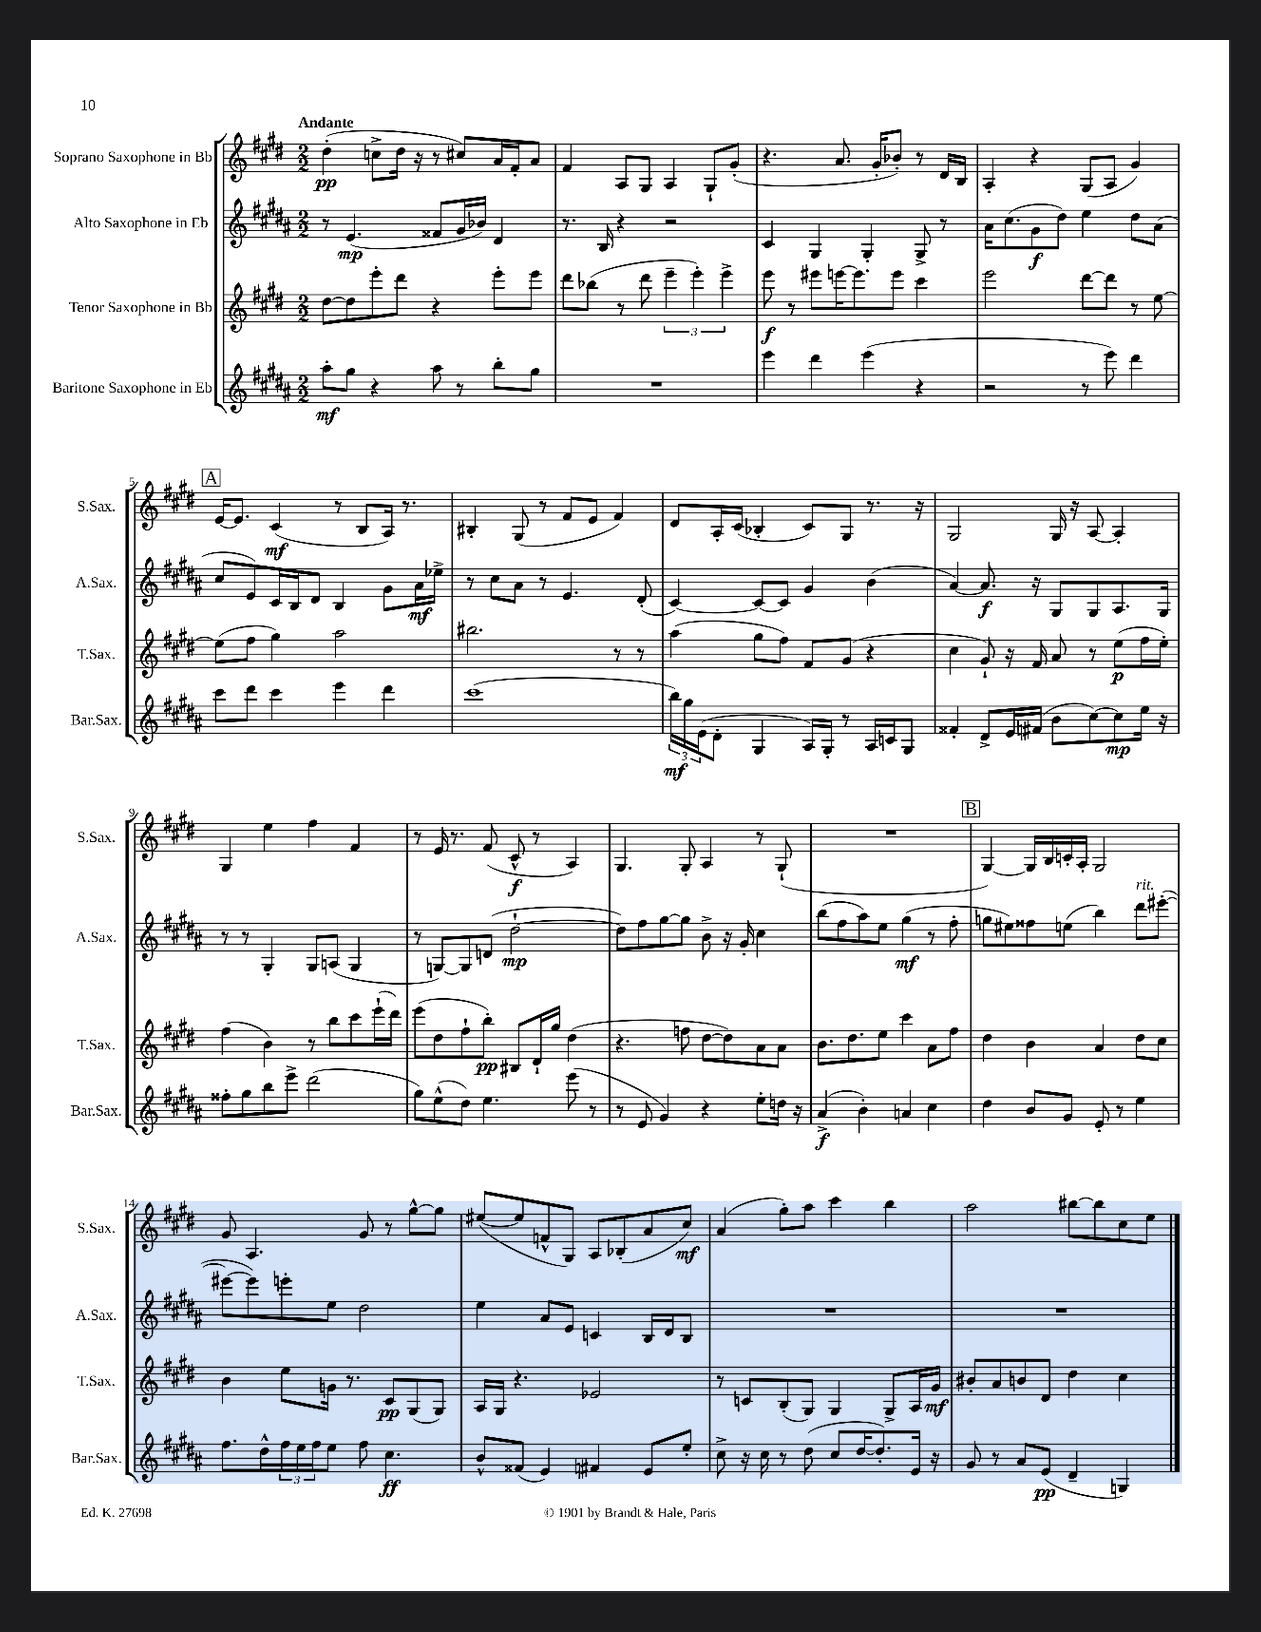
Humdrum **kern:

**kern	**kern	**kern	**kern
*staff4	*staff3	*staff2	*staff1
*clefG2	*clefG2	*clefG2	*clefG2
*k[f#c#g#d#a#]	*k[f#c#g#d#]	*k[f#c#g#d#a#]	*k[f#c#g#d#]
*M2/2	*M2/2	*M2/2	*M2/2
8aa#'	[8dd#	8r	(4dd#'
8gg#	8dd#]	(4.e	.
4r	8eee'	.	8cc^
.	8ddd#	.	16dd#
.	.	.	16r
8aa#	4r	8f##	8r
8r	.	16g#	8cc#)
.	.	16b-)	.
8bb'	8eee'	4d#	16a
.	.	.	16f#'
8gg#	8eee	.	8a
=	=	=	=
1r	8ddd#	8.r	4f#
.	(8bb-	.	.
.	.	16B	.
.	8r	4r	8A
.	8ddd#	.	8G#
.	6eee~	2r	4A
.	6eee')	.	.
.	.	.	8G#`
.	6eee^	.	.
.	.	.	(8g#'
=	=	=	=
4eee	8eee	4c#	4.r
.	8r	.	.
4ddd#	8eee#	4G#	.
.	[16eee	.	8.a
.	8.eee]	.	.
(4eee	.	4G#'	.
.	.	.	16g#'
.	8eee	.	8b-')
4r	4ccc#	8G#^	8r
.	.	8r	16d#
.	.	.	16B
=	=	=	=
2r	2eee	16a#	4A'
.	.	(8.cc#	.
.	.	8g#	4r
.	.	8dd#)	.
8r	[8ddd#	4ee	(8G#
8eee)	8ddd#]	.	8A
4ddd#	8r	8dd#	4g#)
.	[8ee	(8a#	.
=	=	=	=
8ccc#	(8ee]	8cc#	[16e
.	.	.	8.e]
8ddd#	8ff#	8e)	.
4ccc#	4gg#)	16c#	(4c#
.	.	16B	.
.	.	8d#	.
4eee	2aa	4B	8r
.	.	.	8B
4ddd#	.	8g#	16A)
.	.	.	8.r
.	.	16a#	.
.	.	16ee-^	.
=	=	=	=
(1ccc#	2.bb#	8r	4B#'
.	.	8cc#	.
.	.	8a#	(8G#
.	.	8r	8r
.	.	4.e	8f#
.	.	.	8e
.	8r	.	4f#)
.	8r	(8d#'	.
=	=	=	=
24bb)	(4aa	[4c#)	8d#
24gg#	.	.	.
(24e	.	.	.
8d#'	.	.	16A'
.	.	.	(16c#
4G#	8gg#	8c#_	4B-'
.	8ff#)	8c#]	.
16A#)	8f#	4g#	8c#)
16G#'	.	.	.
8r	(8g#	.	8G#
16A#	4r	(4b	8.r
16c	.	.	.
8G#	.	.	.
.	.	.	16r
=	=	=	=
4f##'	4cc#	[4a#)	2G#
8d#^	8g#`)	8.a#]	.
16e	16r	.	.
(16f#	16f#	16r	.
8b	8a	8G#	16G#
.	.	.	16r
[8cc#)	8r	8G#	[8A
8cc#]	(8ee	8.A#	4A']
16ee	16ff#	.	.
16r	16ee')	16G#	.
=	=	=	=
8ff##'	(4ff#	8r	4G#
8gg#	.	8r	.
8bb	4b)	4G#'	4ee
8eee^	.	.	.
(2ddd#	8r	8G#	4ff#
.	8bb	(8A	.
.	8ccc#	4G#	4f#
.	(16eee`	.	.
.	16ddd#)	.	.
=	=	=	=
8gg#)	(8eee	8r	8r
(8ee^^	8dd#	[8G)	16e
.	.	.	8.r
8dd#)	8ff#`	8G]	.
4.ee	8bb')	(8d	(8f#
.	8B#	[2dd#`	8c#^^
.	16d#`	.	8r
.	16gg#	.	.
(8eee	(4dd#	.	4A)
8r	.	.	.
=	=	=	=
8r	4.r	8dd#])	4.G#
8e	.	8ff#	.
4g#)	.	[8gg#	.
.	8ff	8gg#]	8G#'
4r	[8dd#	8b^	4A
.	8dd#])	16r	.
.	.	16g#'	.
8ee'	8a	4cc#	8r
16dd	8a	.	(8G#`
16r	.	.	.
=	=	=	=
(4a#^	8.b	(8bb	1r
.	.	8ff#	.
.	8.dd#	.	.
4b')	.	8aa#)	.
.	8ee	8ee	.
4a	4ccc#	(4gg#	.
4cc#	8a	8r	.
.	8ff#	8ff#'	.
=	=	=	=
4dd#	4dd#	8gg	[4G#)
.	.	8ee#)	.
8b	4b	8ff##	16G#]
.	.	.	16B
8g#	.	(8ee	16c'
.	.	.	16A'
8e'	4a	4bb)	2G#
8r	.	.	.
4ee	8dd#	8ddd#	.
.	8cc#	([8eee#'	.
=	=	=	=
8.ff#	4b	8eee#_	8g#
.	.	8eee#])	4.A
16dd#^^	.	.	.
24ff#	8ee	8eee'	.
24ee	.	.	.
24ff#	.	.	.
8ee	16g	8ee	.
.	8.r	.	.
8ff#	.	2dd#	8g#
4.cc#	8c#	.	8r
.	(8G#	.	[8gg#^^
.	8G#)	.	8gg#]
=	=	=	=
8b^^	16A	4ee	([8ee#
.	16G#	.	.
(8f##	4.r	.	8ee#]
4e)	.	8a#	8f^^
.	.	8e	8G#)
4f#	2e-	4c	8A
.	.	.	(8B-'
8e	.	16B	8a
.	.	16d#	.
8ee'	.	8B	8cc#)
=	=	=	=
8cc#^	8r	1r	(4a
16r	8c	.	.
16cc#	.	.	.
8r	(8B'	.	8gg#')
(8dd#	8G#)	.	8aa
8cc#	4G#	.	4ccc#
[16dd#	.	.	.
8.dd#'])	.	.	.
.	8G#^	.	4bb
16e	16A	.	.
16r	16g#	.	.
=	=	=	=
8g#	8b#'	1r	2aa
8r	8a	.	.
8a#	8b	.	.
(8e	8d#	.	.
4d#~	4dd#	.	[8bb#
.	.	.	8bb#]
4G)	4cc#	.	8cc#
.	.	.	8ee
==	==	==	==
*-	*-	*-	*-
